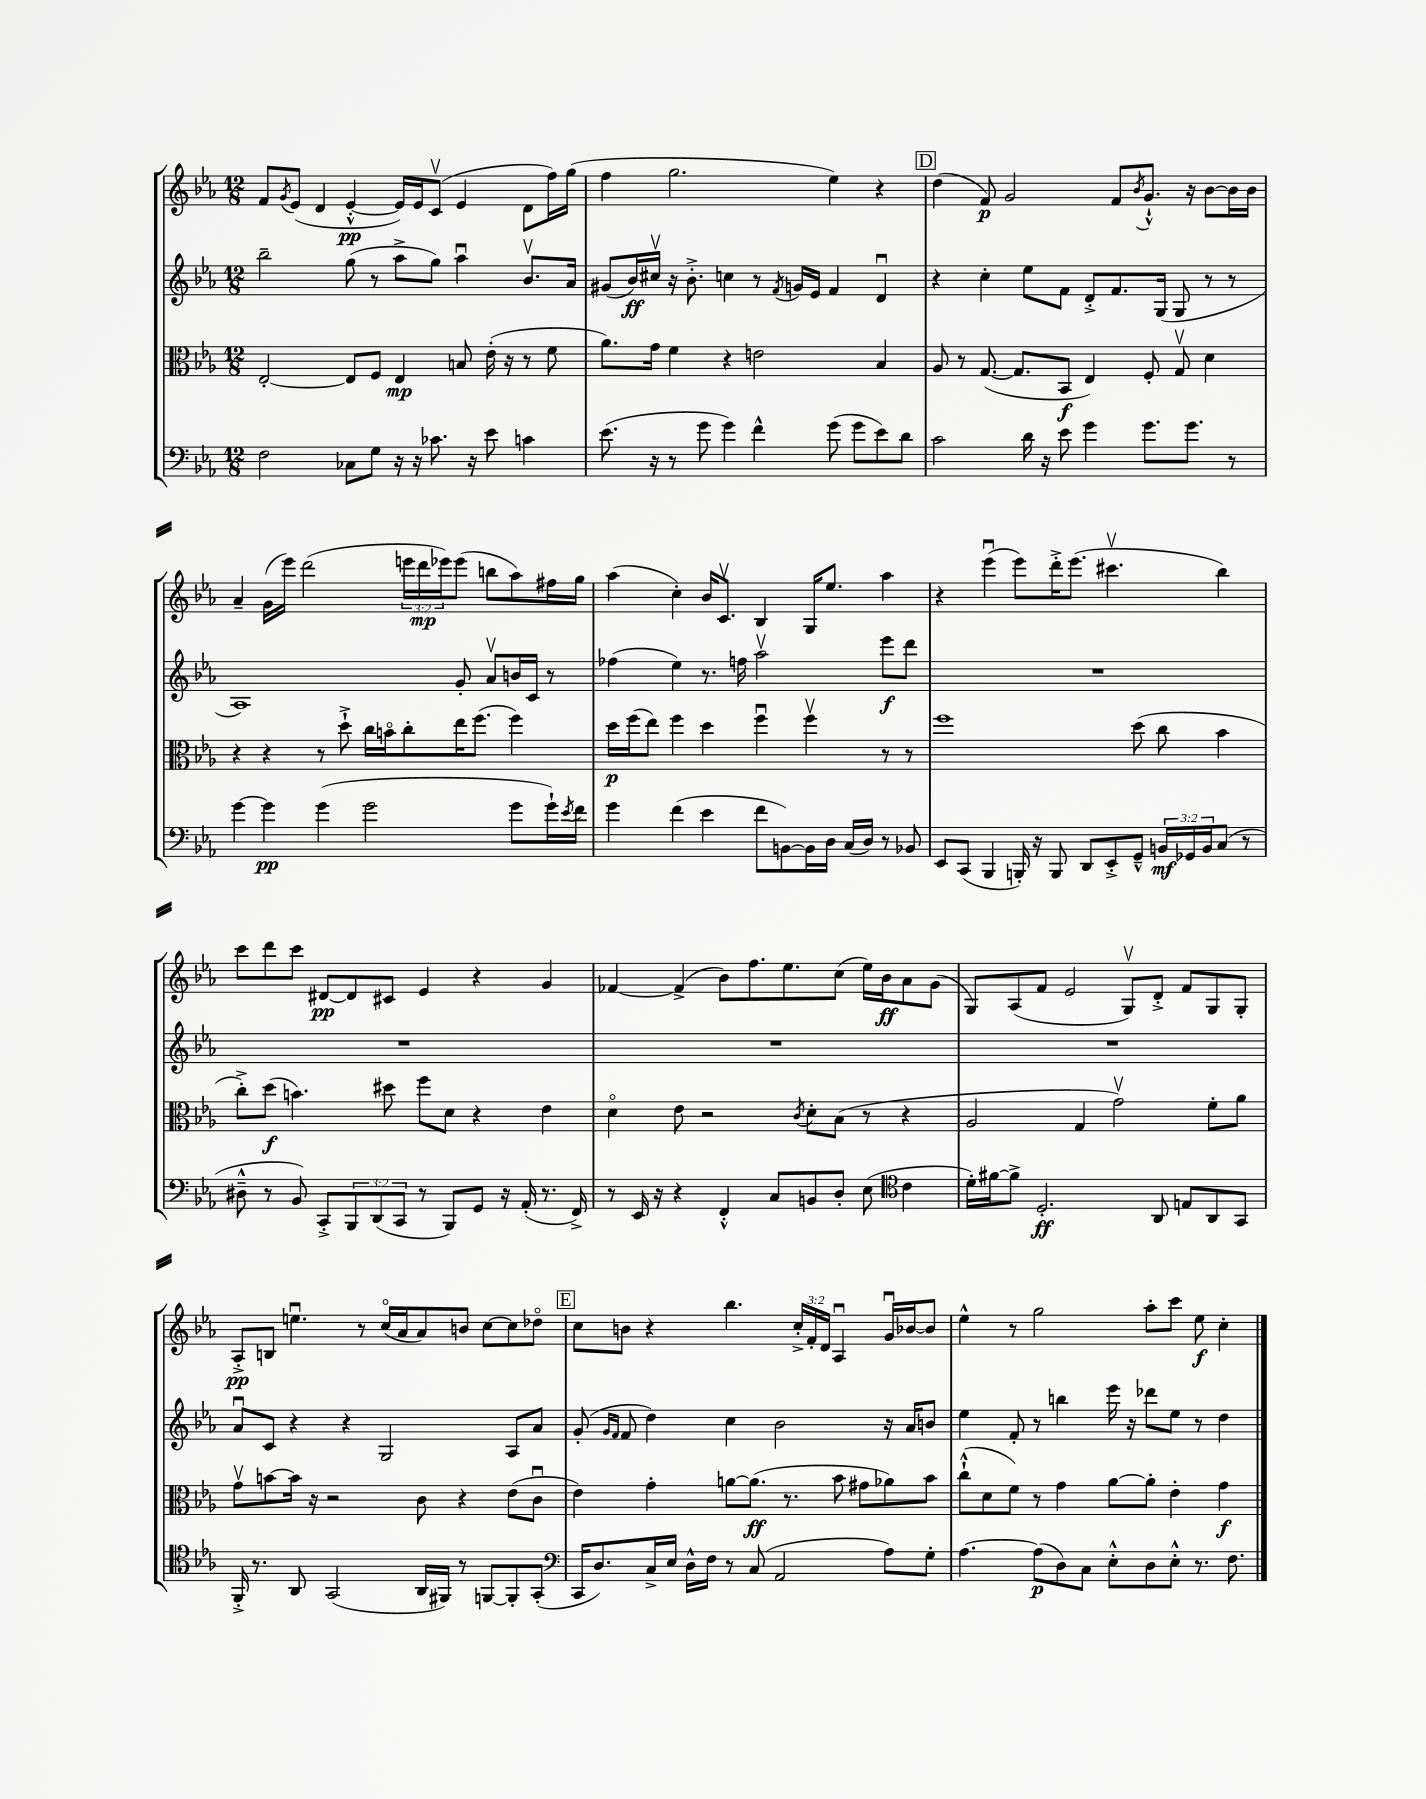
<<
\new StaffGroup <<
\new Staff = "s0" {
    \clef treble \key ees \major \numericTimeSignature \time 12/8 \override Staff.TupletNumber.text = #tuplet-number::calc-fraction-text
    f'8 \acciaccatura { g'8 } ees'8( d'4 ees'4~-.-^\pp ees'16) ees'16 c'8\upbow( ees'4 d'8 f''16) g''16( |
    f''4 g''2. ees''4) r4 |
    \mark \markup { \box "D" } d''4( f'8\p) g'2 f'8 \acciaccatura { bes'8 } g'8.-!-^ r16 bes'8~ bes'16 bes'16 |
    aes'4-- g'16( ees'''16) d'''2( \tuplet 3/2 { e'''16 d'''16\mp ees'''16) } ees'''8( b''8 aes''8) fis''16 g''16 |
    aes''4( c''4-.) bes'16 c'8.\upbow bes4 g16 ees''8. aes''4 |
    r4 ees'''4\downbow( ees'''8) d'''16-.-> ees'''8.( cis'''4.\upbow bes''4) |
    c'''8 d'''8 c'''8 dis'8~\pp dis'8 cis'8 ees'4 r4 g'4 |
    fes'4~ fes'4->( bes'8) f''8. ees''8. c''8( ees''16) bes'16\ff aes'8 g'8( |
    g8) aes8( f'8 ees'2 g8\upbow) d'8-.-> f'8 g8 g8-. |
    aes8-.->\pp b8 e''4.\downbow r8 c''16\flageolet( aes'16 aes'8) b'8 c''8~ c''8 des''8\flageolet |
    \mark \markup { \box "E" } c''8 b'8 r4 bes''4. \tuplet 3/2 { c''16-.-> f'16-. d'16 } aes4\downbow g'16\downbow bes'16~ bes'8 |
    ees''4-^ r8 g''2 aes''8-. c'''8 ees''8\f c''4-. \bar "|." |
}
\new Staff = "s1" {
    \clef treble \key ees \major \numericTimeSignature \time 12/8
    bes''2-- g''8( r8 aes''8-> g''8) aes''4\downbow bes'8.\upbow aes'16 |
    gis'8( bes'16\ff) cis''16\upbow r16 bes'8.-.-> c''4 r8 \acciaccatura { f'8 } g'16 ees'16 f'4 d'4\downbow |
    \mark \markup { \box "D" } r4 c''4-. ees''8 f'8 d'8-.-> f'8. g16( g8 r8 r8 |
    aes1) g'8-. aes'8\upbow b'16 c'16 r8 |
    fes''4( ees''4) r8. f''16 aes''2\upbow ees'''8\f d'''8 |
    R1. |
    R1. |
    R1. |
    R1. |
    aes'8\downbow c'8 r4 r4 g2 aes8 aes'8 |
    \mark \markup { \box "E" } g'8-.( \grace { g'16 f'16 } f'8 d''4) c''4 bes'2 r16 aes'16 b'8 |
    ees''4 f'8-. r8 b''4 ees'''16 r16 des'''8 ees''8 r8 d''4 \bar "|." |
}
\new Staff = "s2" {
    \clef alto \key ees \major \numericTimeSignature \time 12/8
    ees2~-. ees8 f8 ees4\mp b8 ees'16-.( r16 r8 f'8 |
    aes'8.) g'16 f'4 r4 e'2 bes4 |
    \mark \markup { \box "D" } aes8 r8 g8.~( g8. bes,8\f ees4) f8-. g8\upbow d'4 |
    r4 r4 r8 d''8-!-> c''16 b'16\flageolet c''8-. ees''16 f''8.( f''4) |
    d''16\p f''16( ees''8) f''4 d''4 f''4\downbow f''4\upbow r8 r8 |
    f''1 d''8( c''8 bes'4 |
    c''8-.->) d''8\f( b'4.) dis''8 f''8 d'8 r4 ees'4 |
    d'4\flageolet ees'8 r2 \acciaccatura { c'8 } d'8-. bes8( r8 r4 |
    aes2 g4 g'2\upbow) f'8-. aes'8 |
    g'8\upbow b'8~ b'16 r16 r2 c'8 r4 ees'8( c'8\downbow |
    \mark \markup { \box "E" } ees'4) g'4-. a'8~ a'8.\ff( r8. bes'8 gis'8 aes'8) bes'8 |
    c''8-!-^( d'8 f'8) r8 g'4 aes'8~ aes'8-. ees'4-. g'4\f \bar "|." |
}
\new Staff = "s3" {
    \clef bass \key ees \major \numericTimeSignature \time 12/8 \override Staff.TupletNumber.text = #tuplet-number::calc-fraction-text
    f2 ces8 g8 r16 r16 ces'8. r16 ees'8 c'4 |
    ees'8.( r16 r8 g'8 g'4) f'4-^ g'8( g'8 ees'8) d'8 |
    \mark \markup { \box "D" } c'2 d'16 r16 ees'8 g'4 g'8. g'8. r8 |
    g'4~ g'4\pp g'4( g'2 g'8 g'16-!) \acciaccatura { ees'8 } f'16 |
    g'4 f'4( ees'4 f'8 b,8~) b,16 d16 c16( d16) r8 bes,8 |
    ees,8 c,8( bes,,4 b,,16-.) r16 b,,8 d,8 ees,8-.-> g,8---^ \tuplet 3/2 { b,16\mf ges,16 b,16 } c8( r8 |
    dis8---^ r8 bes,8) c,8-.-> \tuplet 3/2 { bes,,8 d,8( c,8 } r8 bes,,8) g,8 r16 aes,16-.( r8. f,16->) |
    r8 ees,16 r16 r4 f,4-.-^ c8 b,8 d8-. ees8( \clef tenor c'4 |
    d'16-.) fis'16~ fis'8-> d2.-.\ff aes,8 e8 aes,8 g,8 |
    f,16-.-> r8. aes,8 g,2( aes,16 fis,16) r8 f,8~ f,8-. g,8-.( |
    \mark \markup { \box "E" } \clef bass c,16 d8.) c16-> ees16 d16-^ f16 r8 c8( aes,2 aes8) g8-. |
    aes4.~ aes8\p( d8) c8 ees8-.-^ d8 ees8-.-^ r8. f8. \bar "|." |
}
>>
>>
\layout { \context { \Score \remove "Bar_number_engraver" } }
